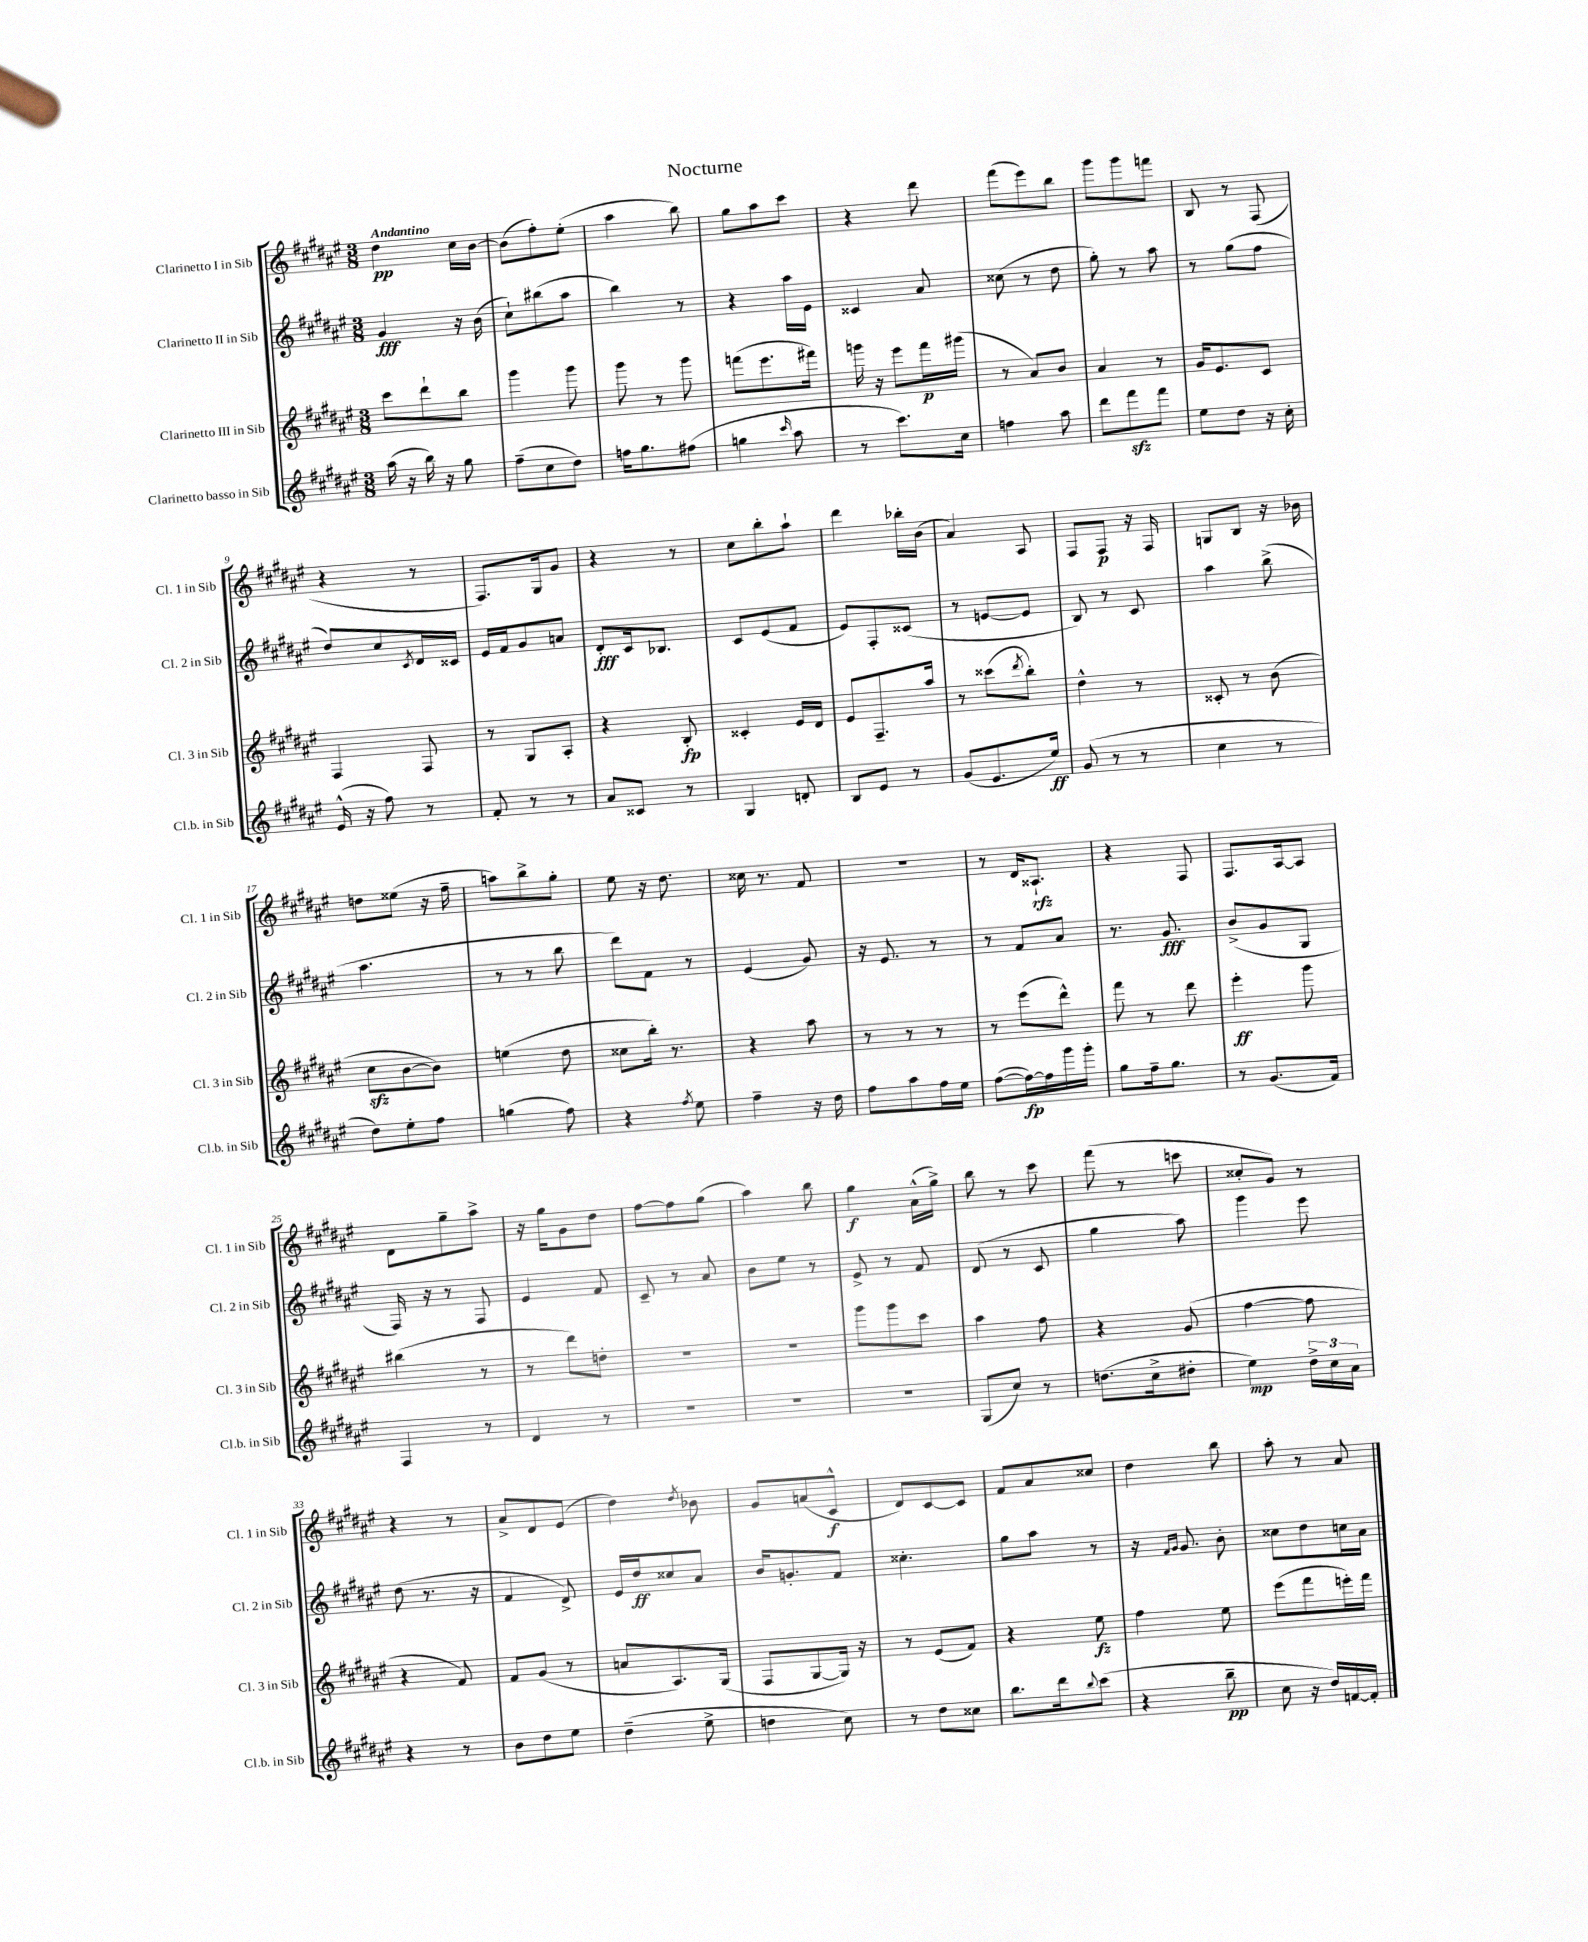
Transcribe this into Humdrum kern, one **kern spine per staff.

**kern	**dynam	**kern	**dynam	**kern	**dynam	**kern	**dynam
*part4	*part4	*part3	*part3	*part2	*part2	*part1	*part1
*staff4	*staff4	*staff3	*staff3	*staff2	*staff2	*staff1	*staff1
*I"Clarinetto basso in Sib	*	*I"Clarinetto III in Sib	*	*I"Clarinetto II in Sib	*	*I"Clarinetto I in Sib	*
*I'Cl.b. in Sib	*	*I'Cl. 3 in Sib	*	*I'Cl. 2 in Sib	*	*I'Cl. 1 in Sib	*
*clefG2	*	*clefG2	*	*clefG2	*	*clefG2	*
*k[f#c#g#d#a#e#]	*	*k[f#c#g#d#a#e#]	*	*k[f#c#g#d#a#e#]	*	*k[f#c#g#d#a#e#]	*
*M3/8	*	*M3/8	*	*M3/8	*	*M3/8	*
=1	=1	=1	=1	=1	=1	=1	=1
!	!	!	!	!	!	!LO:TX:a:B:t=Andantino	!
(16aa#\	.	8ccc#\L	.	4g#/	fff	4dd#\	pp
16r	.	.	.	.	.	.	.
16bb\)	.	8ddd#`\	.	.	.	.	.
16r	.	.	.	.	.	.	.
8gg#\	.	8bb\J	.	16r	.	16cc#\LL	.
.	.	.	.	(16b\	.	[16b\JJ	.
=2	=2	=2	=2	=2	=2	=2	=2
(8ff#~\L	.	4ggg#\	.	8cc#`\L)	.	(8b\L]	.
8cc#\	.	.	.	(8bb#X\	.	8ff#'\)	.
8dd#\J)	.	8ggg#\	.	8aa#\J	.	(8ee#'\J	.
=3	=3	=3	=3	=3	=3	=3	=3
16ffn\KL	.	8ggg#\	.	4bb\)	.	4aa#\	.
8.gg#\	.	.	.	.	.	.	.
.	.	8r	.	.	.	.	.
(8ff#X\J	.	8ggg#\	.	8r	.	8bb\)	.
=4	=4	=4	=4	=4	=4	=4	=4
4ggn\	.	(8fffn\L	.	4r	.	8gg#\L	.
.	.	8.eee#\	.	.	.	8aa#\	.
16qqccc#/	.	.	.	.	.	.	.
8aa#\	.	.	.	16aa#\LL	.	8ccc#\J	.
.	.	16fff#X\Jk)	.	16e#\JJ	.	.	.
=5	=5	=5	=5	=5	=5	=5	=5
8r	.	16gggn\	.	4c##X/	.	4r	.
.	.	16r	.	.	.	.	.
8.ccc#\L)	.	8eee#\L	.	.	.	.	.
.	.	16fff#\L	p	8a#/	.	8ddd#\	.
16cc#\Jk	.	(16ggg#X\JJ	.	.	.	.	.
=6	=6	=6	=6	=6	=6	=6	=6
4ffn\	.	8r	.	(8cc##X\	.	(8fff#\L	.
.	.	8a#/L)	.	8r	.	8eee#\)	.
8aa#\	.	8b/J	.	8dd#\	.	8bb\J	.
=7	=7	=7	=7	=7	=7	=7	=7
8ddd#\L	.	4a#/	.	8gg#'\)	.	8ggg#\L	.
8fff#zz\	.	.	.	8r	.	8ggg#\	.
8fff#\J	.	8r	.	8aa#\	.	8fffn\J	.
=8	=8	=8	=8	=8	=8	=8	=8
8ee#\L	.	16g#/KL	.	8r	.	8B/	.
.	.	8.e#/	.	.	.	.	.
8dd#\J	.	.	.	(8gg#\L	.	8r	.
16r	.	8c#/J	.	8ff#\J	.	(8F#/	.
16cc#'\	.	.	.	.	.	.	.
!!LO:LB:g=z
=9	=9	=9	=9	=9	=9	=9	=9
(16e#^^/	.	4F#/	.	8dd#/L)	.	4r	.
16r	.	.	.	.	.	.	.
8ff#\)	.	.	.	8cc#/	.	.	.
.	.	.	.	8qc#/	.	.	.
8r	.	8F#/	.	16d#/L	.	8r	.
.	.	.	.	16c##X/JJ	.	.	.
=10	=10	=10	=10	=10	=10	=10	=10
8f#'/	.	8r	.	16e#/LL	.	8.F#/L)	.
.	.	.	.	16f#/J	.	.	.
8r	.	8G#/L	.	8g#/	.	.	.
.	.	.	.	.	.	16G#/k	.
8r	.	8A#'/J	.	8an/J	.	8g#/J	.
=11	=11	=11	=11	=11	=11	=11	=11
8a#/L	.	4r	.	8d#'/L	fff	4r	.
8c##X/J	.	.	.	16c#/k	.	.	.
.	.	.	.	8.B-X/J	.	.	.
8r	.	8B'/	fp	.	.	8r	.
=12	=12	=12	=12	=12	=12	=12	=12
4G#/	.	4c##X'/	.	8c#/L	.	8cc#\L	.
.	.	.	.	(8e#/	.	8bb'\	.
8dn'/	.	16e#/LL	.	8f#/J	.	8aa#`\J	.
.	.	16d#/JJ	.	.	.	.	.
=13	=13	=13	=13	=13	=13	=13	=13
8B/L	.	8e#/L	.	8e#/L)	.	4ddd#\	.
8e#/J	.	8.F#~/	.	8F#'/	.	.	.
8r	.	.	.	(8c##X/J	.	16bb-X'\LL	.
.	.	16aa#/Jk	.	.	.	(16b\JJ	.
=14	=14	=14	=14	=14	=14	=14	=14
(8g#/L	.	8r	.	8r	.	4a#/)	.
8.e#/	.	(8ccc##X\L	.	[8en/L	.	.	.
.	.	8qddd#/	.	.	.	.	.
.	.	8bb'\J)	.	8e/J]	.	8A#/	.
16ee#/Jk)	ff	.	.	.	.	.	.
=15	=15	=15	=15	=15	=15	=15	=15
(8g#/	.	4dd#^^\	.	8B/)	.	8F#/L	.
8r	.	.	.	8r	.	8F#/J	p
8r	.	8r	.	8c#/	.	16r	.
.	.	.	.	.	.	16F#/	.
=16	=16	=16	=16	=16	=16	=16	=16
4cc#\	.	8c##X'/	.	4aa#\	.	8Gn/L	.
.	.	8r	.	.	.	8B/J	.
8r	.	(8b\	.	(8bb^\	.	16r	.
.	.	.	.	.	.	16b-X\	.
!!LO:LB:g=z
=17	=17	=17	=17	=17	=17	=17	=17
8dd#\L)	.	8cc#zz\L	.	4.aa#\	.	8ddn\L	.
8ee#'\	.	[8b\	.	.	.	(8ee##X\J	.
8ff#\J	.	8b\J])	.	.	.	16r	.
.	.	.	.	.	.	16ff#~\	.
=18	=18	=18	=18	=18	=18	=18	=18
(4ggn\	.	(4een\	.	8r	.	8aan\L)	.
.	.	.	.	8r	.	8bb^\	.
8ff#\)	.	8dd#\	.	8bb\	.	8gg#'\J	.
=19	=19	=19	=19	=19	=19	=19	=19
4r	.	8cc##X\L	.	8ddd#\L)	.	8ee#\	.
.	.	16bb'\Jk)	.	8f#\J	.	16r	.
.	.	8.r	.	.	.	8.dd#\	.
8qff#/	.	.	.	.	.	.	.
8ee#\	.	.	.	8r	.	.	.
=20	=20	=20	=20	=20	=20	=20	=20
4ff#~\	.	4r	.	(4e#/	.	16cc##X\	.
.	.	.	.	.	.	8.r	.
16r	.	8aa#\	.	8g#/)	.	8f#/	.
16dd#\	.	.	.	.	.	.	.
=21	=21	=21	=21	=21	=21	=21	=21
8ff#\L	.	8r	.	16r	.	4.r	.
.	.	.	.	8.e#/	.	.	.
8aa#\	.	8r	.	.	.	.	.
16ff#\L	.	8r	.	8r	.	.	.
16ee#\JJ	.	.	.	.	.	.	.
=22	=22	=22	=22	=22	=22	=22	=22
([8ff#\L	.	8r	.	8r	.	8r	.
16ff#\L_)	fp	(8eee#\L	.	8f#/L	.	16d#/KL	.
16ff#\]	.	.	.	.	.	8.A##X`/J	rfz
16ggg#\	.	8ddd#^^\J)	.	8a#/J	.	.	.
16ggg#'\JJ	.	.	.	.	.	.	.
=23	=23	=23	=23	=23	=23	=23	=23
8gg#\L	.	8fff#\	.	8.r	.	4r	.
16ff#~\k	.	8r	.	.	.	.	.
8.gg#\J	.	.	.	8.g#/	fff	.	.
.	.	8ddd#\	.	.	.	8F#/	.
=24	=24	=24	=24	=24	=24	=24	=24
8r	.	4eee#'\	ff	(8b^/L	.	8.F#/L	.
(8.g#/L	.	.	.	8g#/	.	.	.
.	.	.	.	.	.	[16A#/k	.
.	.	8ggg#\	.	8G#/J	.	8A#/J]	.
16f#/Jk)	.	.	.	.	.	.	.
!!LO:LB:g=z
=25	=25	=25	=25	=25	=25	=25	=25
4F#/	.	(4bb#X\	.	16F#/)	.	8d#\L	.
.	.	.	.	16r	.	.	.
.	.	.	.	8r	.	8gg#~\	.
8r	.	8r	.	8F#/	.	8aa#^\J	.
=26	=26	=26	=26	=26	=26	=26	=26
4d#/	.	8r	.	4e#/	.	16r	.
.	.	.	.	.	.	16gg#\KL	.
.	.	8ddd#\L)	.	.	.	8g#\	.
8r	.	8ddn'\J	.	8f#/	.	8dd#\J	.
=27	=27	=27	=27	=27	=27	=27	=27
4.r	.	4.r	.	8c#~/	.	[8ff#\L	.
.	.	.	.	8r	.	8ff#\]	.
.	.	.	.	8a#/	.	(8gg#\J	.
=28	=28	=28	=28	=28	=28	=28	=28
4.r	.	4.r	.	8b\L	.	4aa#\)	.
.	.	.	.	8ee#\J	.	.	.
.	.	.	.	8r	.	8bb\	.
=29	=29	=29	=29	=29	=29	=29	=29
4.r	.	8ggg#\L	.	8e#^/	.	4gg#\	f
.	.	8ggg#\	.	8r	.	.	.
.	.	8ccc#\J	.	8f#/	.	(16a#^^\LL	.
.	.	.	.	.	.	16gg#^\JJ)	.
=30	=30	=30	=30	=30	=30	=30	=30
(8G#/L	.	4aa#\	.	(8d#/	.	8bb\	.
8cc#/J)	.	.	.	8r	.	8r	.
8r	.	8ff#\	.	8c#/	.	8ccc#\	.
=31	=31	=31	=31	=31	=31	=31	=31
(8.ddn\L	.	4r	.	4gg#\	.	(8fff#\	.
.	.	.	.	.	.	8r	.
16cc#^\k	.	.	.	.	.	.	.
8dd#X'\J	.	(8g#/	.	8aa#\)	.	8cccn\	.
=32	=32	=32	=32	=32	=32	=32	=32
4ee#\)	mp	[4ff#\	.	4ggg#\	.	8cc##X'/L	.
.	.	.	.	.	.	8g#/J)	.
24dd#^\LL	.	8ff#\]	.	8eee#\	.	8r	.
24cc#\	.	.	.	.	.	.	.
24a#\JJ	.	.	.	.	.	.	.
!!LO:LB:g=z
=33	=33	=33	=33	=33	=33	=33	=33
4r	.	4r	.	(8dd#\	.	4r	.
.	.	.	.	8.r	.	.	.
8r	.	8f#/)	.	.	.	8r	.
.	.	.	.	16r	.	.	.
=34	=34	=34	=34	=34	=34	=34	=34
8b\L	.	8f#/L	.	4f#/	.	8a#^/L	.
8dd#\	.	(8g#/J	.	.	.	8d#/	.
8ee#\J	.	8r	.	8d#^/)	.	(8e#/J	.
=35	=35	=35	=35	=35	=35	=35	=35
(4dd#~\	.	8an/L	.	16e#/LL	.	4dd#\)	.
.	.	.	.	16dd#/J	ff	.	.
.	.	8.A#/)	.	8cc##X/	.	.	.
.	.	.	.	.	.	8qdd#/	.
8ee#^\	.	.	.	8a#/J	.	8b-X\	.
.	.	(16G#/Jk	.	.	.	.	.
=36	=36	=36	=36	=36	=36	=36	=36
4ddn\	.	8F#/L	.	16b/KL	.	8g#/L	.
.	.	.	.	8.gn'/	.	.	.
.	.	[8G#/	.	.	.	(8an/	.
8cc#\)	.	16G#/Jk])	.	8f#/J	.	8c#^^/J	f
.	.	16r	.	.	.	.	.
=37	=37	=37	=37	=37	=37	=37	=37
8r	.	8r	.	4.cc##X'\	.	8d#/L)	.
8dd#\L	.	(8e#/L	.	.	.	[8c#/	.
8cc##X\J	.	8f#/J)	.	.	.	8c#/J]	.
=38	=38	=38	=38	=38	=38	=38	=38
8.bb\L	.	4r	.	8gg#\L	.	8f#/L	.
.	.	.	.	8aa#\J	.	8a#/	.
16ddd#\k	.	.	.	.	.	.	.
8qqbb/	.	.	.	.	.	.	.
(8ccc#\J	.	8ee#\	fz	8r	.	8cc##X/J	.
=39	=39	=39	=39	=39	=39	=39	=39
4r	.	4ff#\	.	16r	.	4dd#\	.
.	.	.	.	16qqf#/LL	.	.	.
.	.	.	.	16qqg#/JJ	.	.	.
.	.	.	.	8.g#/	.	.	.
8bb~\	pp	8ee#\	.	8b'\	.	8bb\	.
=40	=40	=40	=40	=40	=40	=40	=40
8cc#\	.	(8eee#\L	.	8cc##X\L	.	8aa#'\	.
16r	.	8fff#\	.	8dd#\	.	8r	.
16dd#/LL)	.	.	.	.	.	.	.
[16fn/	.	16eeen'\L)	.	16ccn\L	.	8a#/	.
16f'/JJ]	.	16fff#\JJ	.	16a#\JJ	.	.	.
==	==	==	==	==	==	==	==
*-	*-	*-	*-	*-	*-	*-	*-
